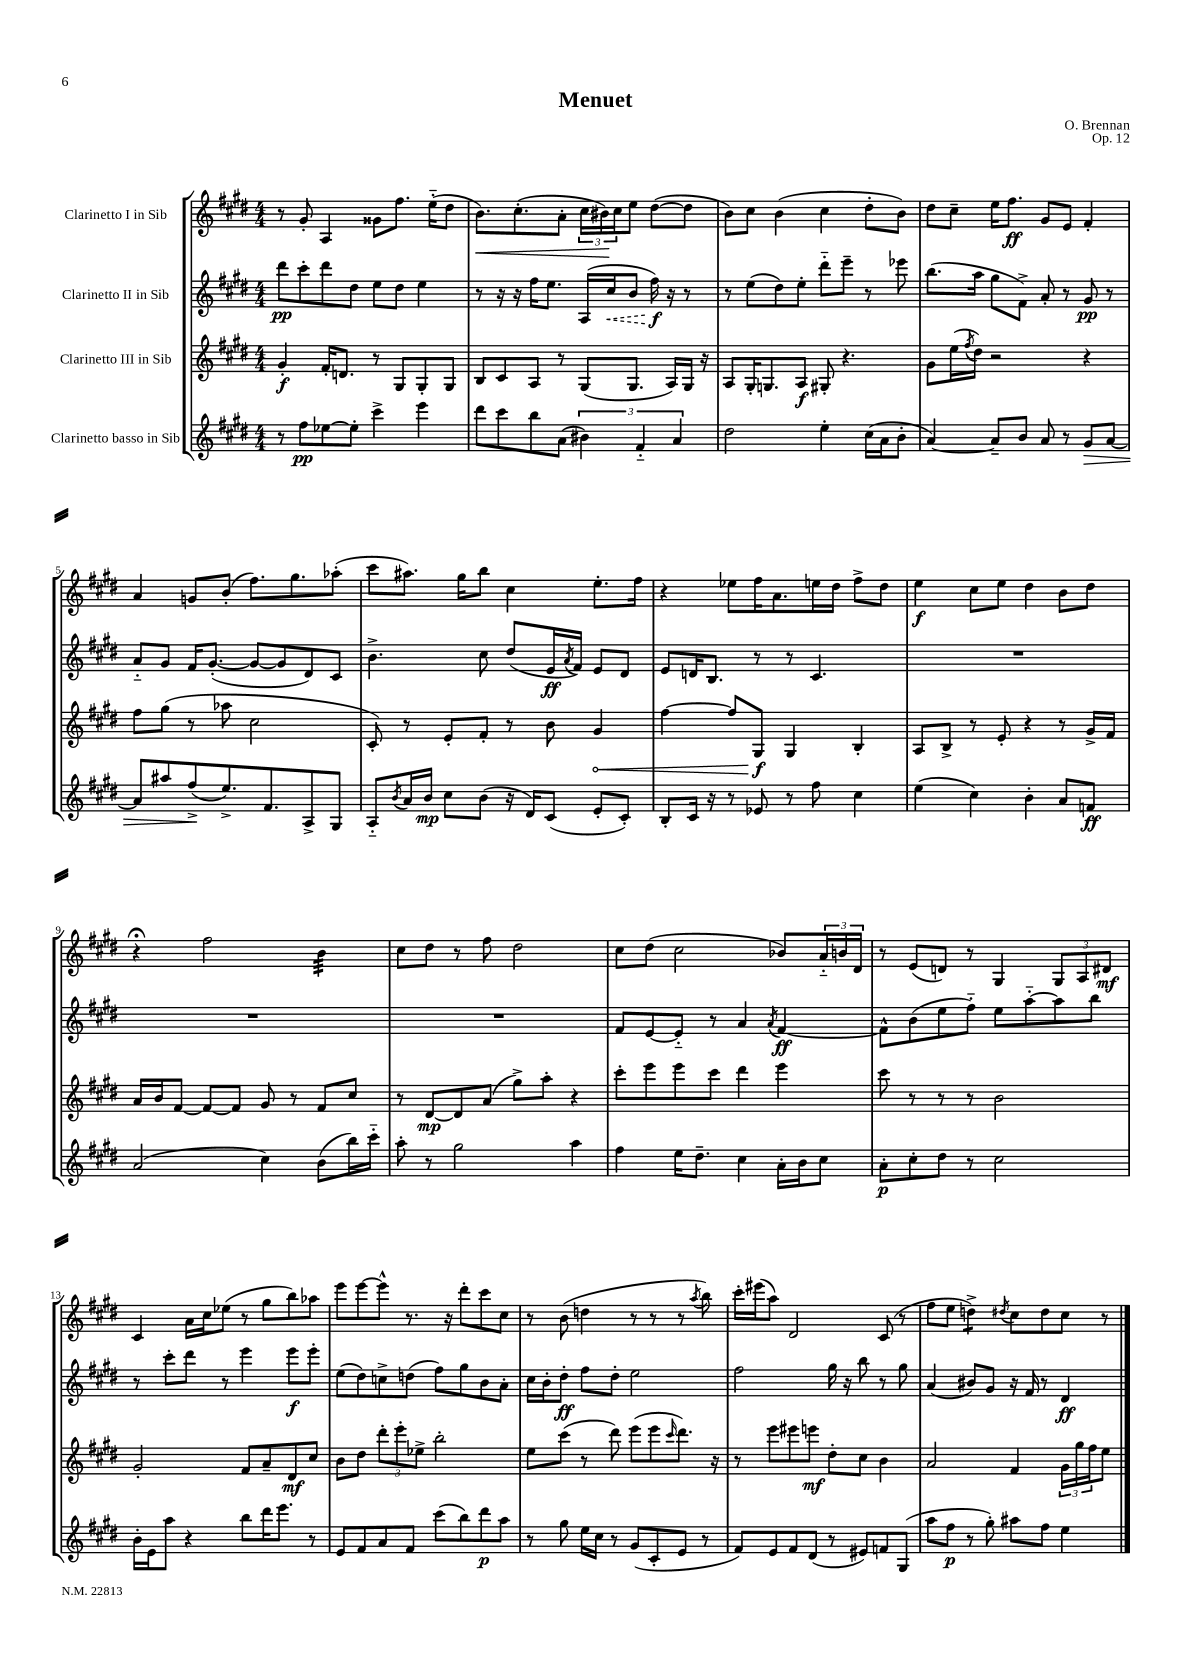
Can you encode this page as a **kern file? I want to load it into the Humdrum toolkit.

**kern	**kern	**kern	**kern
*staff4	*staff3	*staff2	*staff1
*clefG2	*clefG2	*clefG2	*clefG2
*k[f#c#g#d#]	*k[f#c#g#d#]	*k[f#c#g#d#]	*k[f#c#g#d#]
*M4/4	*M4/4	*M4/4	*M4/4
8r	4g#'	8ddd#	8r
8ff#	.	8ccc#'	8g#'
[8ee-	16f#'	8ddd#	4A
.	8.d	.	.
8ee-']	.	8dd#	.
4ccc#^	8r	8ee	8g##
.	8G#	8dd#	8.ff#
4eee	8G#'	4ee	.
.	.	.	(16ee'~
.	8G#	.	8dd#
=	=	=	=
8ddd#	8B	8r	8.b)
8ccc#	8c#	16r	.
.	.	16r	(8.cc#'
8bb	8A	16ff#	.
.	.	8.ee	.
(8a	8r	.	8a'
6b#)	(8G#	(16A	24cc#
.	.	.	24b#)
.	.	16cc#	.
.	.	.	24cc#
.	8.G#	8b	8ee
6f#'~	.	.	.
.	.	16ff#)	([8dd#
.	16A)	16r	.
6a	.	.	.
.	16G#	8r	8dd#]
.	16r	.	.
=	=	=	=
2dd#	8A	8r	8b)
.	16G#'	(8ee	8cc#
.	8.G	.	.
.	.	8dd#)	(4b
.	8A	8ee'	.
4ee'	8G#'	8ddd#'~	4cc#
.	4.r	8eee~	.
(16cc#	.	8r	8dd#'
16a	.	.	.
8b'	.	8eee-	8b)
=	=	=	=
[4a)	8g#	(8.bb	8dd#
.	(16ee	.	8cc#~
.	8qff#	.	.
.	16dd#)	16aa	.
8a~]	2r	8gg#	16ee
.	.	.	8.ff#
8b	.	8f#^)	.
8a	.	8a'	8g#
8r	.	8r	8e
8g#	4r	8g#	4f#'
[8a	.	8r	.
=	=	=	=
8a]	8ff#	8a'~	4a
8aa#	(8gg#	8g#	.
(8ff#^	8r	16f#	8g
.	.	([8.g#'	.
8.ee^)	8aa-	.	(8b'
.	2cc#	8g#_	8.ff#)
8.f#	.	.	.
.	.	8g#]	.
.	.	.	8.gg#
8A^	.	8d#)	.
8G#	.	8c#	(8aa-'
=	=	=	=
8A'~	8c#')	4.b^	8ccc#
8qb	.	.	.
16a	8r	.	8.aa#)
16b	.	.	.
8cc#	8e'	.	.
.	.	.	16gg#
(8b	8f#'	8cc#	8bb
16r	8r	(8dd#	4cc#
16d#)	.	.	.
(8c#	8b	16e	.
.	.	8qa	.
.	.	16f#)	.
8e'	4g#	8e	8.ee'
8c#')	.	8d#	.
.	.	.	16ff#
=	=	=	=
8B'	[4ff#	8e	4r
16c#	.	16d	.
16r	.	8.B	.
8r	8ff#]	.	8ee-
8e-	8G#	8r	16ff#
.	.	.	8.a
8r	4G#	8r	.
8ff#	.	4.c#	16ee
.	.	.	16dd#
4cc#	4B'	.	8ff#^
.	.	.	8dd#
=	=	=	=
(4ee	8A	1r	4ee
.	8B^	.	.
4cc#)	8r	.	8cc#
.	8e'	.	8ee
4b'	4r	.	4dd#
8a	8r	.	8b
8f	16g#^	.	8dd#
.	16f#	.	.
=	=	=	=
(2a	16a	1r	4r;
.	16b	.	.
.	[8f#	.	.
.	8f#_	.	2ff#
.	8f#]	.	.
4cc#)	8g#	.	.
.	8r	.	.
(8b	8f#	.	4b
16bb)	8cc#	.	.
16ccc#'~	.	.	.
=	=	=	=
8aa'	8r	1r	8cc#
8r	[8d#	.	8dd#
2gg#	8d#]	.	8r
.	(8a	.	8ff#
.	8gg#^)	.	2dd#
.	8aa'	.	.
4aa	4r	.	.
=	=	=	=
4ff#	8ccc#'	8f#	8cc#
.	8eee	[8e	(8dd#
16ee	8eee	8e'~]	2cc#
8.dd#~	.	.	.
.	8ccc#	8r	.
4cc#	4ddd#	4a	.
.	.	8qa	.
16a'	4eee	[4f#	8b-)
16b	.	.	.
8cc#	.	.	24a'~
.	.	.	24b
.	.	.	24d#
=	=	=	=
8a'	8ccc#	8f#^^]	8r
8cc#'	8r	(8b	(8e
8dd#	8r	8ee	8d)
8r	8r	8ff#'~)	8r
2cc#	2b	8ee	4G#
.	.	[8aa'~	.
.	.	8aa]	12G#
.	.	.	12A
.	.	8bb	.
.	.	.	12d#
=	=	=	=
16b'	2g#'	8r	4c#
16e	.	.	.
8aa	.	8ccc#'	.
4r	.	8ddd#	16a
.	.	.	16cc#
.	.	8r	(8ee-
8bb	8f#	4eee	8r
16ddd#	8a~	.	8gg#
8.eee	.	.	.
.	8d#	8eee	8bb)
8r	8cc#	8eee'	8aa-
=	=	=	=
8e	8b	(8ee	8eee
8f#	8dd#	8dd#)	[8eee
8a	12ddd#'	8cc^	8eee^^]
.	12eee'	.	.
8f#	.	(8dd	8.r
.	12ee-^	.	.
(8ccc#	2bb'	8ff#)	.
.	.	.	16r
8bb)	.	8gg#	8ddd#'
8ddd#	.	8b	8ccc#
8aa	.	8a'	8cc#
=	=	=	=
8r	8ee	16cc#	8r
.	.	16b'	.
8gg#	(8ccc#	8dd#'	(8b
16ee	8r	8ff#	4dd
16cc#	.	.	.
8r	8ddd#)	8dd#'	.
(8g#	(8eee	2ee	8r
8c#'	8eee	.	8r
.	16qqccc#	.	.
8e	8.ddd#)	.	8r
.	.	.	8qaa
8r	.	.	8bb)
.	16r	.	.
=	=	=	=
8f#)	8r	2ff#	16ccc#'
.	.	.	(16eee#
8e	8eee	.	8aa)
8f#	8eee#	.	2d#
(8d#	8eee	.	.
8r	8dd#'	16gg#	.
.	.	16r	.
8e#)	8cc#	8bb	.
8f	4b	8r	(8c#
(8G#	.	8gg#	8r
=	=	=	=
8aa	2a	(4a	8ff#
8ff#	.	.	8ee
8r	.	8b#)	4dd^)
8gg#')	.	8g#	.
.	.	.	8qdd#
8aa#	4f#	16r	8cc#
.	.	16f#	.
8ff#	.	8r	8dd#
4ee	24g#	4d#	8cc#
.	24gg#	.	.
.	24ff#	.	.
.	8ee	.	8r
==	==	==	==
*-	*-	*-	*-
